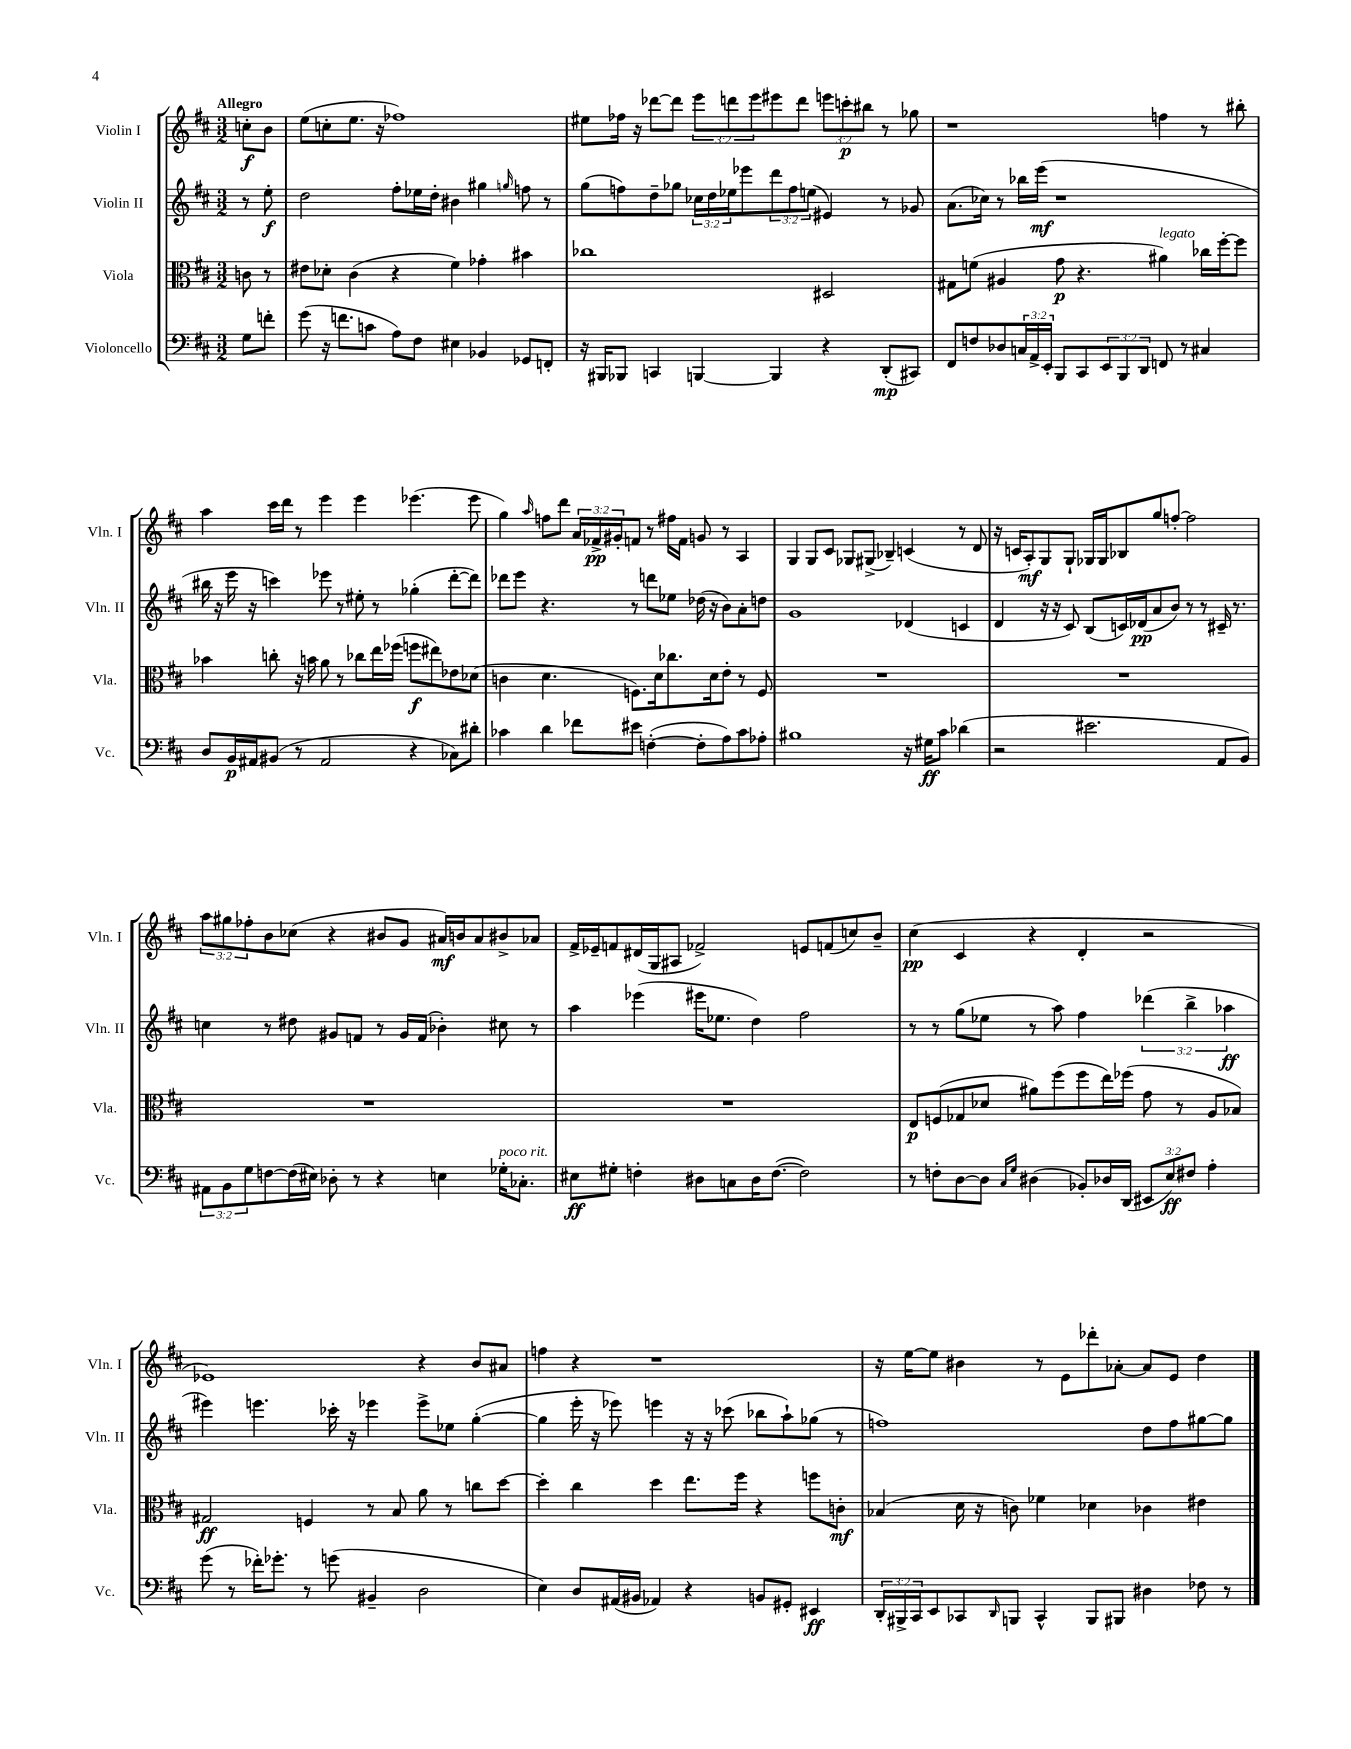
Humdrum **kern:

**kern	**kern	**kern	**kern
*staff4	*staff3	*staff2	*staff1
*clefF4	*clefC3	*clefG2	*clefG2
*k[f#c#]	*k[f#c#]	*k[f#c#]	*k[f#c#]
*M3/2	*M3/2	*M3/2	*M3/2
8G\L	8c\	8r	8cc'\L
8f'\J	8r	8ee'\	8b\J
=	=	=	=
(8g\	8e#\L	2dd\	(8ee\L
16r	8d-'\J	.	8cc'\
8.f\L	.	.	.
.	(4c#\	.	8.ee\J
8c\J	.	.	.
.	.	.	16r
8A\L)	4r	8ff#'\L	1ff-)
8F#\J	.	16ee-\L	.
.	.	16dd'\JJ	.
4E#\	4f#\)	4b#\	.
4BB-/	4g-'\	4gg#\	.
.	.	16qqgg/	.
8GG-/L	4b#\	8ff\	.
8FF'/J	.	8r	.
=	=	=	=
16r	1cc-	(8gg\L	8ee#\L
16BBB#/LK	.	.	.
8BBB-/J	.	8ff\)	16ff-\Jk
.	.	.	16r
4CC/	.	8dd~\	[8ddd-\L
.	.	8gg-\J	8ddd-\]J
[4BBB/	.	24cc-\LL	12eee\L
.	.	24dd\	.
.	.	24ee-\J	12ddd\
.	.	8eee-\	.
.	.	.	12eee\
4BBB/]	.	12ddd\	8eee#\
.	.	12ff\	.
.	.	.	8ddd\J
.	.	(12ee\J	.
4r	2D#/	4e#/)	12eee\L
.	.	.	12ccc'\
.	.	.	12bb#\J
(8DD'/L	.	8r	8r
8CC#/J)	.	8g-/	8gg-\
=	=	=	=
8FF#/L	8G#\L	(8.a\L	1r
8F/	(8f\J	.	.
.	.	16cc-\Jk)	.
8D-/	4A#/	8r	.
24C/L	.	16bb-\LL	.
24AA^/	.	.	.
.	.	(16eee\JJ	.
24EE'/JJ	.	.	.
8BBB/L	8g\	1r	.
8CC#/	4.r	.	.
12EE/	.	.	.
12BBB/	.	.	.
12DD/J	.	.	.
8FF/	4a#\)	.	4ff\
8r	.	.	.
4C#/	16cc-\LL	.	8r
.	[16ff#'\J	.	.
.	8ff#\]J	.	8bb#'\
=	=	=	=
8D/L	4b-\	16bb#\	4aa\
.	.	16r	.
16BB/L	.	16eee\	.
16AA#/J	.	16r	.
(8BB#/J	8cc'\	4ccc\)	16ccc#\LL
.	.	.	16ddd\JJ
8r	16r	.	8r
.	16b\	.	.
2AA#/	8a\	8eee-\	4eee\
.	8r	8r	.
.	8cc-\L	8ee#'\	4eee\
.	16ee\L	8r	.
.	(16ff-\JJ	.	.
4r	8ff\L	(4gg-'\	(4.eee-\
.	8ee#\)	.	.
8C-\L)	8e-\	[8ddd'\L	.
8d#'\J	(8d-\J	8ddd\]J)	8eee-\
=	=	=	=
4c-\	4c\	8ddd-\L	4gg\)
.	.	8eee\J	.
.	.	.	16qqaa/
4d\	4.d\	4.r	8ff\L
.	.	.	8ddd\J
8f-\L	.	.	24a/LL
.	.	.	24f-^/
.	.	.	24g#'/J
8e#\J	8.F\L)	8r	8f/J
([4F'\	.	8ddd\L	8r
.	16d\k	.	.
.	8.cc-\	8ee-\J	16ff#\LL
.	.	.	16f\JJ
8F'\]L	.	(16dd-\	8g/
.	16d\k	16r	.
8A\)	8e'\J	8b\L)	8r
8c-\	8r	8a'\	4A/
8A-'\J	8F/	8dd\J	.
=	=	=	=
1B#	1.r	1g	4G/
.	.	.	8G/L
.	.	.	8c#/J
.	.	.	8G-/L
.	.	.	(8G#^/J
.	.	.	4B-~/)
16r	.	(4d-/	(4c/
16G#\LK	.	.	.
8c#\J	.	.	.
(4d-\	.	4c/	8r
.	.	.	8d/
=	=	=	=
2r	1.r	4d/	16r
.	.	.	16c/LK
.	.	.	8A'/)
.	.	16r	8G/
.	.	16r	.
.	.	8c#/)	8G`/J
2.e#\	.	(8B/L	16G-/LL
.	.	.	16G-/J
.	.	16c/L)	8B-/
.	.	(16d-/J	.
.	.	8a/	8gg/
.	.	8b/J)	[8ff'/J
.	.	8r	2ff\]
.	.	8r	.
8AA/L	.	16c#~/	.
.	.	8.r	.
8BB/J)	.	.	.
=	=	=	=
12AA#\L	1.r	4cc\	12aa\L
12BB\	.	.	12gg#\
12G\	.	.	12ff-'\
[8F\	.	8r	8b\
(16F\]L	.	8dd#\	(8cc-\J
16E#\JJ)	.	.	.
8D-'\	.	8g#/L	4r
8r	.	8f/J	.
4r	.	8r	8b#/L
.	.	16g#/LL	8g/J
.	.	(16f/JJ	.
4E\	.	4b-'\)	16a#/LL)
.	.	.	16b/J
.	.	.	8a#/
16G-'\LK	.	8cc#\	8b#^/
8.C-'\J	.	.	.
.	.	8r	8a-/J
=	=	=	=
8E#\L	1.r	4aa\	16f#^/LL
.	.	.	16e-~/J
8G#'\J	.	.	8f/
4F'\	.	(4eee-\	(16d#/L
.	.	.	16G/J
.	.	.	8A#/J
8D#\L	.	16eee#\LK	2f-^/)
.	.	8.ee-\J	.
8C\	.	.	.
16D#\K	.	4dd\)	.
([8.F\J	.	.	.
2F\])	.	2ff#\	8e/L
.	.	.	(8f/
.	.	.	8cc/)
.	.	.	8b~/J
=	=	=	=
8r	8E/L	8r	(4cc#\
8F'\L	(8F/	8r	.
[8D\	8G-/	(8gg\L	4c#/
8D\]J	8d-/J	8ee-\J	.
16qqC#/LL	.	.	.
16qqG/JJ	.	.	.
(4D#\	8a#\L)	8r	4r
.	(8ff#\	8aa\)	.
8BB-'/L)	8ff#\	4ff#\	4d'/
16D-/L	16ee\L)	.	.
(16DD/JJ	(16ff-\JJ	.	.
12EE#/L	8g\	(6ddd-\	2r
12E/)	.	.	.
.	8r	.	.
12F#/J	.	6bb^\	.
4A'\	8A/L	.	.
.	.	6aa-\	.
.	8B-/J)	.	.
=	=	=	=
(8g\	2G#/	4eee#\)	1e-)
8r	.	.	.
16f-'\LK)	.	4.eee\	.
8.g-'\J	.	.	.
8r	4F/	.	.
(8g\	.	16ccc-'\	.
.	.	16r	.
4BB#~/	8r	4eee-\	.
.	8B/	.	.
2D\	8a\	8eee-^\L	4r
.	8r	8ee-\J	.
.	8cc\L	([4gg'\	8b/L
.	[8dd\J	.	8a#/J
=	=	=	=
4E\)	4dd'\]	4gg\]	4ff\
8D/L	4cc#\	16eee'\	4r
.	.	16r	.
(16AA#/L	.	8eee-\)	.
16BB#/JJ	.	.	.
4AA-/)	4dd\	4eee\	1r
4r	8.ee\L	16r	.
.	.	16r	.
.	.	(8ccc-\	.
.	16ff#\Jk	.	.
8BB/L	4r	8bb-\L	.
8GG#'/J	.	8aa`\)	.
4EE#/	8ff\L	(8gg-\J	.
.	8c'\J	8r	.
=	=	=	=
24DD'/LL	(4B-/	1ff)	16r
24BBB#^/	.	.	.
.	.	.	[16ee\LK
24CC#/J	.	.	.
8EE/	.	.	8ee\]J
8CC-/	16d\	.	4b#\
.	16r	.	.
16qqDD/	.	.	.
8BBB/J	8c\)	.	.
4CC-^^/	4f-\	.	8r
.	.	.	8e\L
8BBB/L	4d-\	.	8ddd-'\
8BBB#/J	.	.	[8a-'\J
4D#\	4c-\	8dd\L	8a-/]L
.	.	8ff\	8e/J
8F-\	4e#\	[8gg#\	4dd\
8r	.	8gg#\]J	.
==	==	==	==
*-	*-	*-	*-
